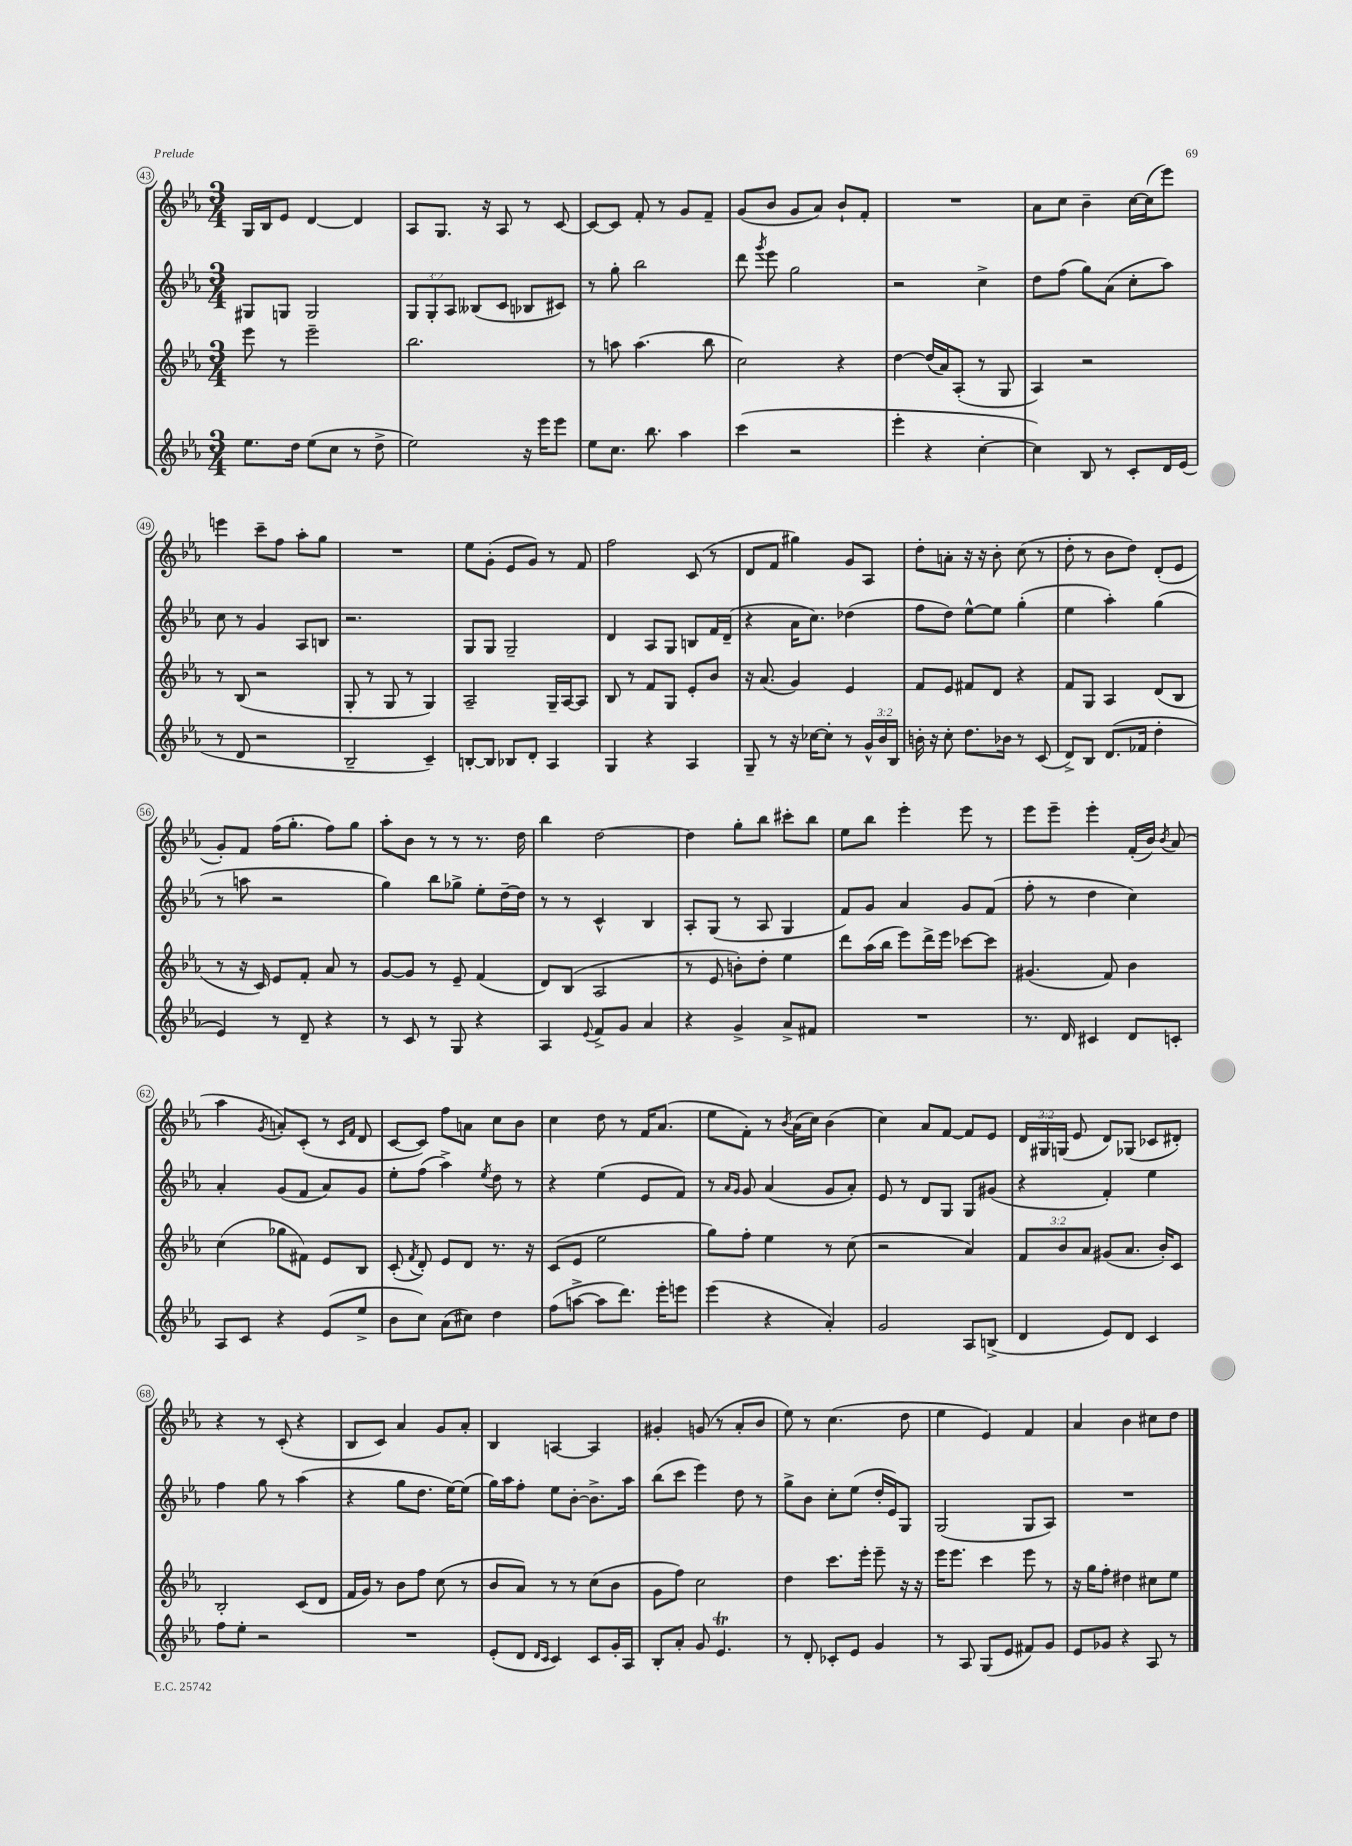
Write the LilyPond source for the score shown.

<<
\new StaffGroup <<
\new Staff = "s0" {
    \clef treble \key ees \major \numericTimeSignature \time 3/4 \override Staff.TupletNumber.text = #tuplet-number::calc-fraction-text
    \autoBeamOff g16[ bes16 ees'8] d'4~ d'4 |
    aes8[ g8.] r16 aes8 r8 c'8~ |
    c'8[~ c'8] f'8-. r8 g'8[ f'8]-- |
    g'8[( bes'8] g'8[ aes'8]) bes'8[-! f'8]-. |
    R2. |
    aes'8[ c''8] bes'4-- c''16[~ c''16( ees'''8]) |
    e'''4 c'''8[-- f''8] aes''8[-. g''8] |
    R2. |
    ees''8[ g'8]-.( ees'8[ g'8]) r8 f'8 |
    f''2 c'8( r8 |
    d'8[ f'8] gis''4) g'8[ aes8] |
    d''8[-. a'8]-. r16 r16 bes'8-. c''8( r8 |
    d''8-. r8 bes'8[ d''8]) d'8[-.( ees'8] |
    g'8[-.) f'8] f''16[( g''8.]-. f''8[) g''8] |
    aes''8[-. bes'8] r8 r8 r8. d''16 |
    bes''4 d''2~ |
    d''4 g''8[-. bes''8] cis'''8[-. bes''8] |
    ees''8[ bes''8] ees'''4-. ees'''8 r8 |
    ees'''8[ ees'''8]-- ees'''4-. f'16[-.( bes'16]) \acciaccatura { bes'8 } aes'8( |
    aes''4 \acciaccatura { g'8 } a'8[-.) c'8]-.( r8 \grace { c'16[ f'16] } d'8 |
    c'8[~ c'8]) f''8[ a'8] c''8[ bes'8] |
    c''4 d''8 r8 f'16[ aes'8.]( |
    ees''8[ f'8]-.) r8 \acciaccatura { bes'8 } aes'16[( c''16]) bes'4( |
    c''4) aes'8[ f'8]~ f'8[ ees'8] |
    \tuplet 3/2 { d'16[ gis16 g16]( } ees'8 d'8[) ges8]( ces'8[ dis'8]-.) |
    r4 r8 c'8-.( r4 |
    bes8[ c'8]) aes'4 g'8[ aes'8]-. |
    bes4 a4~ a4 |
    gis'4-. g'8( r8 aes'8[-. bes'8] |
    ees''8) r8 c''4.( d''8 |
    ees''4 ees'4) f'4 |
    aes'4 bes'4 cis''8[ d''8] \bar "|." |
}
\new Staff = "s1" {
    \clef treble \key ees \major \numericTimeSignature \time 3/4 \override Staff.TupletNumber.text = #tuplet-number::calc-fraction-text
    \autoBeamOff gis8[ g8] g2 |
    \tuplet 3/2 { g8[ g8-. aes8] } beses8[( c'8] bes8[ cis'8]) |
    r8 g''8-. bes''2 |
    d'''8 \acciaccatura { g'''8 } ees'''8 g''2 |
    r2 c''4-> |
    d''8[ f''8]( g''8[) aes'8]( c''8[-. aes''8]) |
    c''8 r8 g'4 aes8[ b8] |
    r2. |
    g8[ g8] g2-- |
    d'4 aes8[ g8] b8[ f'16 d'16]--( |
    r4 aes'16[ c''8.]) des''4( |
    f''8[ d''8]) ees''8[~-^ ees''8] g''4-.( |
    ees''4 aes''4-.) g''4( |
    r8 a''8 r2 |
    g''4) bes''8[ ges''8]-> ees''8[-. d''16~-- d''16] |
    r8 r8 c'4-^ bes4 |
    aes8[-. g8]( r8 aes8 g4 |
    f'8[) g'8] aes'4 g'8[ f'8]( |
    f''8-. r8 d''4 c''4) |
    aes'4-. g'8[( f'8] aes'8[) g'8] |
    ees''8[-. f''8]( aes''4->) \acciaccatura { ees''8 } d''8 r8 |
    r4 ees''4( ees'8[ f'8]) |
    r8 \grace { aes'16[ g'16] } g'8 aes'4( g'8[ aes'8]-.) |
    ees'8 r8 d'8[ g8] g8[ gis'8]( |
    r4 f'4-.) ees''4 |
    f''4 g''8 r8 aes''4( |
    r4 g''8[ d''8.] ees''16[~) ees''8]( |
    g''16[) aes''16 f''8]-. ees''8[ bes'8]~-. bes'8.[-> aes''16] |
    bes''8[( c'''8] ees'''4) d''8 r8 |
    g''8[-> bes'8] c''8[-. ees''8]( d''16[-. ees'16) g8] |
    g2( g8[ aes8]) |
    R2. \bar "|." |
}
\new Staff = "s2" {
    \clef treble \key ees \major \numericTimeSignature \time 3/4 \override Staff.TupletNumber.text = #tuplet-number::calc-fraction-text
    \autoBeamOff ees'''8 r8 ees'''2-- |
    bes''2. |
    r8 a''8 a''4.( bes''8 |
    c''2) r4 |
    d''4~ d''16[( aes'16) aes8]-.( r8 g8 |
    aes4) r2 |
    r8 bes8( r2 |
    g8-. r8 g8 r8 g4) |
    aes2-- g16[-- aes16~ aes8] |
    bes8 r8 f'8[ g8] ees'8[-. bes'8] |
    r16 aes'8.( g'4) ees'4 |
    f'8[ ees'8] fis'8[ d'8] r4 |
    f'8[ g8] aes4 d'8[( bes8] |
    r8 r16 c'16) ees'8[ f'8]-. aes'8 r8 |
    g'8[~ g'8] r8 ees'8-- f'4( |
    d'8[) bes8]( aes2 |
    r8 ees'8 b'8[-.) d''8]-. ees''4 |
    d'''8[ aes''16( bes''16] ees'''8[) d'''16-> ees'''16] ces'''8[~ ces'''8] |
    gis'4.( f'8) bes'4 |
    c''4( ges''8[ fis'8]) ees'8[ bes8] |
    c'8-.( \acciaccatura { f'8 } d'8-.) ees'8[ d'8] r8. r16 |
    c'8[( ees'8] ees''2 |
    g''8[) f''8]-. ees''4 r8 c''8( |
    r2 aes'4) |
    \tuplet 3/2 { f'8[ bes'8 aes'8] } gis'8[( aes'8.] bes'16[-.) c'8] |
    bes2-. c'8[( d'8] |
    f'16[ g'16]) r8 bes'8[ f''8] c''8( r8 |
    bes'8[ aes'8]) r8 r8 c''8[( bes'8] |
    g'8[ f''8]) c''2 |
    d''4 c'''8.[ ees'''16]-. ees'''8-- r16 r16 |
    ees'''16[ ees'''8.] c'''4 ees'''8 r8 |
    r16 g''16[ f''8]-. dis''4 cis''8[ ees''8] \bar "|." |
}
\new Staff = "s3" {
    \clef treble \key ees \major \numericTimeSignature \time 3/4 \override Staff.TupletNumber.text = #tuplet-number::calc-fraction-text
    \autoBeamOff ees''8.[ d''16] ees''8[( c''8] r8 d''8-> |
    ees''2) r16 ees'''16[ ees'''8] |
    ees''8[ c''8.] bes''8. aes''4 |
    c'''4( r2 |
    ees'''4-. r4 c''4~-. |
    c''4) bes8 r8 c'8[-. d'16 ees'16]( |
    r8 d'8 r2 |
    bes2-- c'4--) |
    b8[~-. b8] bes8[ d'8]-. aes4 |
    g4 r4 aes4 |
    g8-- r8 r16 ces''16[~ ces''8]-. r8 \tuplet 3/2 { g'16[-^ bes'16 bes16] } |
    b'16-. r16 c''8-. d''8.[ bes'16] r8 c'8( |
    d'8[->) bes8] d'8.[( fes'16] d''4-. |
    ees'4) r8 d'8-- r4 |
    r8 c'8 r8 g8 r4 |
    aes4 \appoggiatura { ees'8 } f'8[-> g'8] aes'4 |
    r4 g'4-> aes'8[-> fis'8] |
    R2. |
    r8. d'16 cis'4 d'8[ c'8]-. |
    aes8[ c'8] r4 ees'8[( ees''8]-> |
    bes'8[ c''8]) aes'8[( cis''8]) d''4 |
    f''8[( a''8]~-> a''8[ d'''8.]) ees'''16[-. e'''8] |
    ees'''4( r4 aes'4-.) |
    g'2 aes8[ b8]->( |
    d'4 ees'8[) d'8] c'4 |
    f''8[ ees''8]-. r2 |
    R2. |
    ees'8[-.( d'8] \grace { d'16[ c'16] } c'4) c'8[ g'16-. aes16] |
    bes8[-. aes'8]-. g'8 ees'4.\trill |
    r8 d'8-. ces'8[-. ees'8] g'4 |
    r8 aes8 g8[( ees'8] fis'8[) g'8] |
    ees'8[ ges'8] r4 aes8 r8 \bar "|." |
}
>>
>>
\layout { \context { \Score currentBarNumber = #43 \override BarNumber.stencil = #(make-stencil-circler 0.1 0.3 ly:text-interface::print) } }
